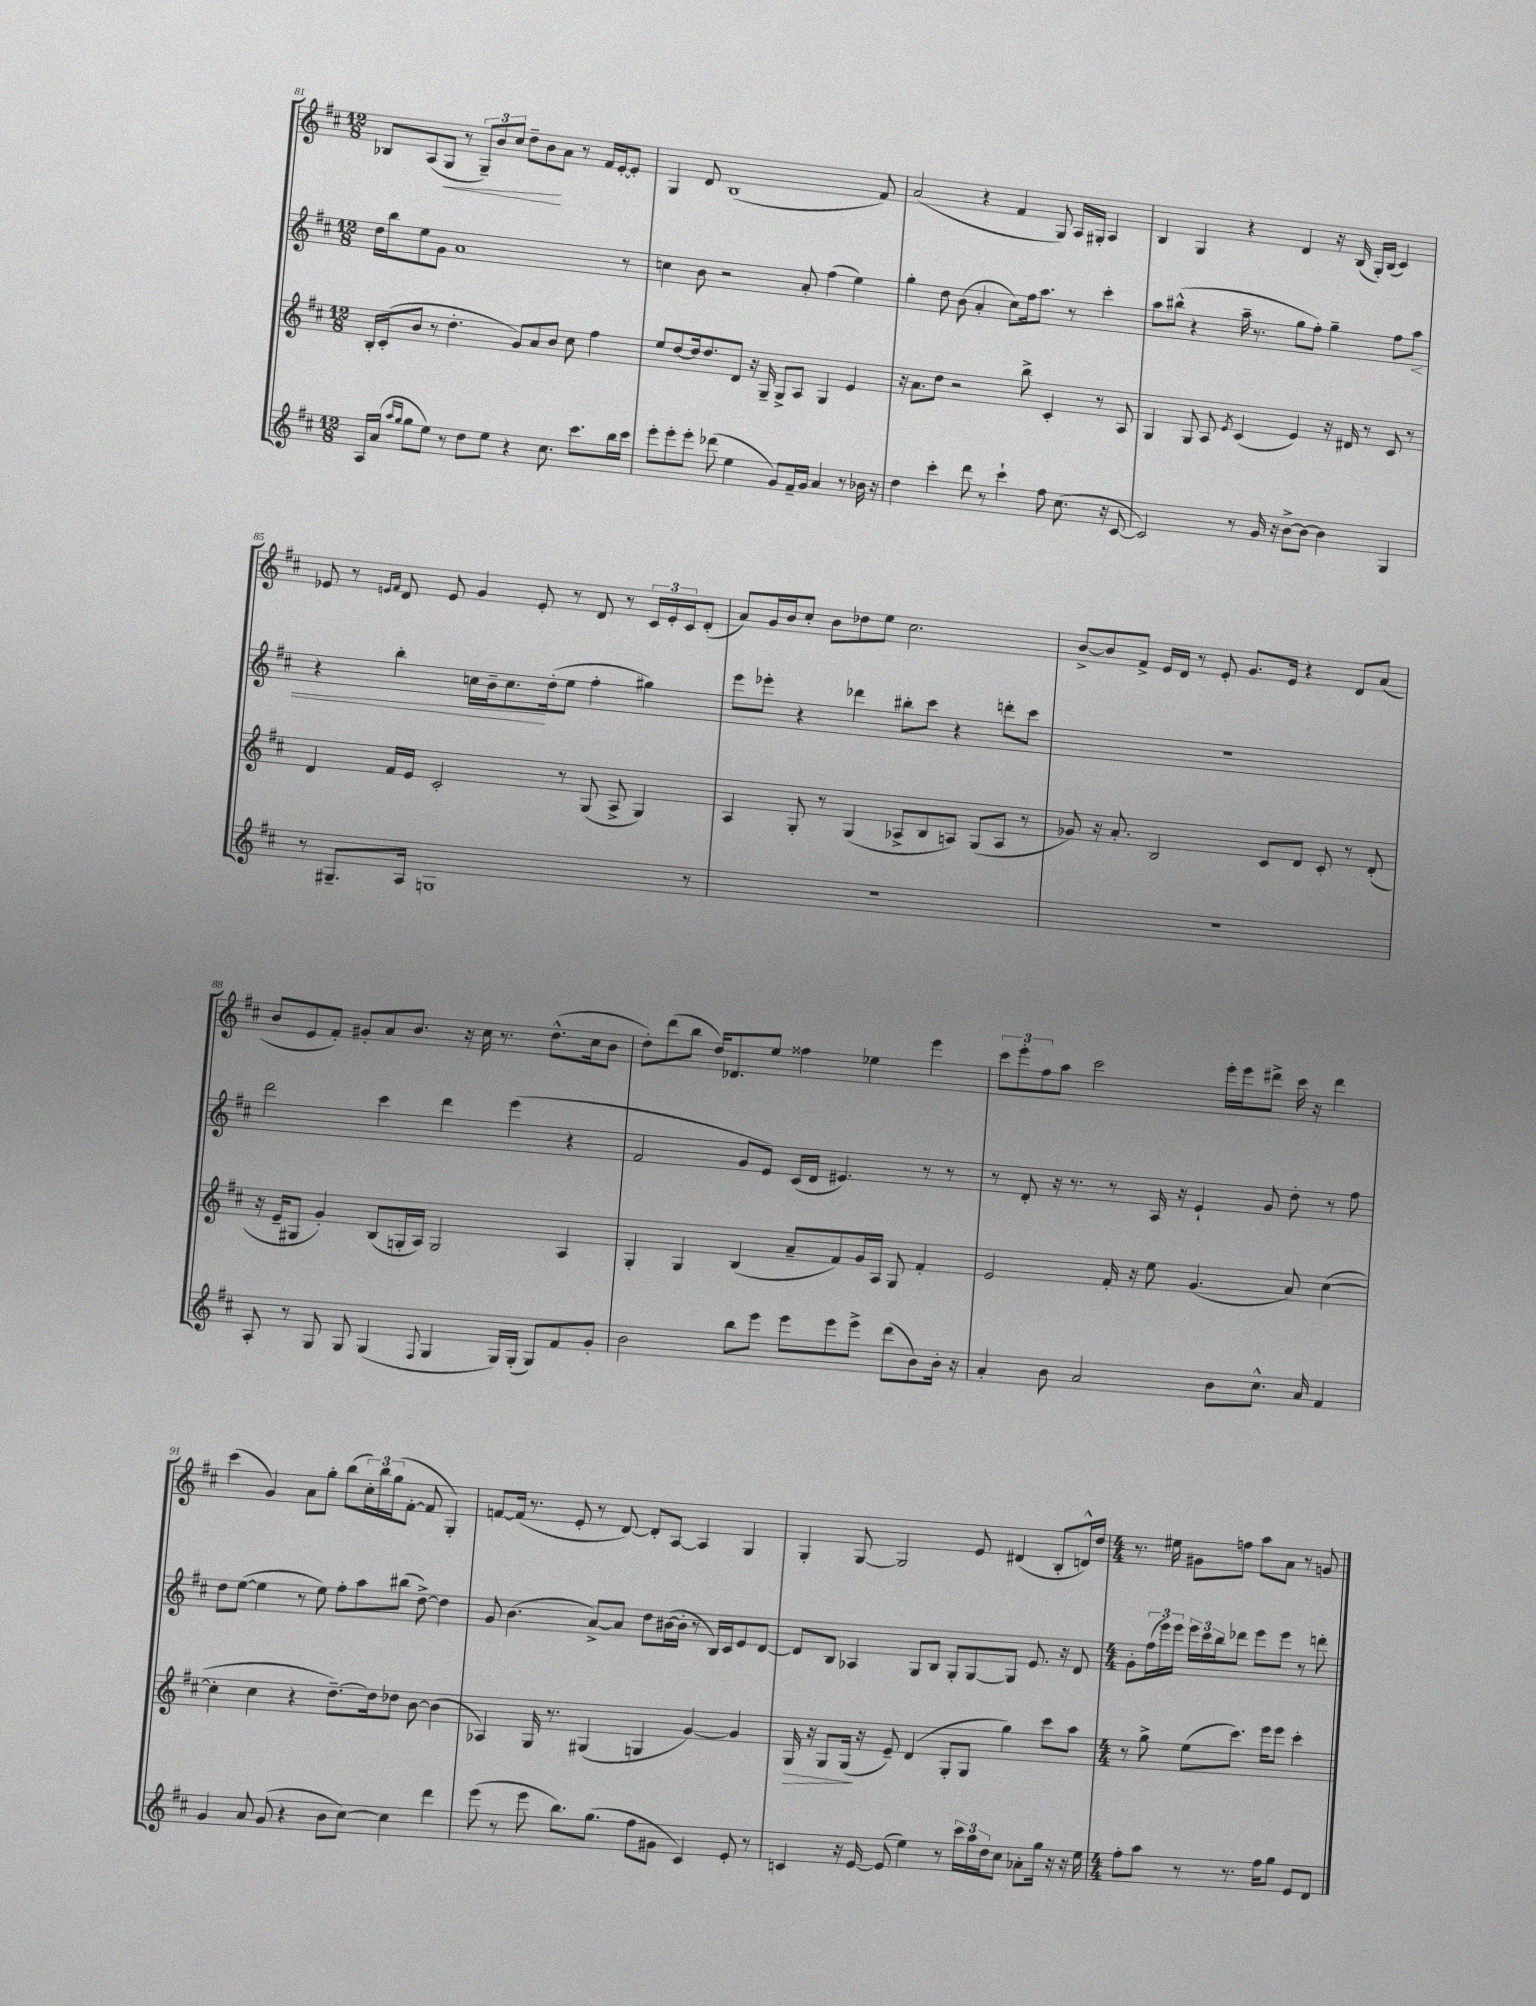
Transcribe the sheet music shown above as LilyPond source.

<<
\new StaffGroup <<
\new Staff = "s0" {
    \clef treble \key d \major \numericTimeSignature \time 12/8
    bes8 a8( g8\< r8 \tuplet 3/2 { g8--) b'8 cis''8 } d''8-- b'8\! a'8 r8 fis'16 e'16~-. e'8-. |
    g4 d'8 b1( fis'8) |
    a'2( r4 fis'4 g8) a16 gis16-. a4 |
    b4 g4 r4 d'4 r16 b16( g16-.) b16( cis'4) |
    ees'8 r8 \grace { e'16 fis'16 } d'8 e'8 g'4 e'8-. r8 d'8 r8 \tuplet 3/2 { cis'16 e'16-. cis'16 } d'8-.( |
    a'8) g'16 b'16 cis''8-. b'8 des''8 e''8 cis''2. |
    b'8~-> b'8 fis'8-> e'16 d'16 r8 e'8-. g'8. e'16 r4 d'8 a'8( |
    b'8 e'8 fis'8-.) gis'8-. a'8 b'8. r16 cis''16 r8. d''8.-^( cis''16 b'8 |
    d''8-.) d'''8( b''8 d''16) des'8. e''8 fisis''4 ees''4 e'''4 |
    \tuplet 3/2 { cis'''8 e'''8-. fis''8 } a''8 cis'''2 e'''16-. e'''16 dis'''8-> cis'''16 r16 dis'''4 |
    cis'''4( g'4) a'8 g''8-. b''8( \tuplet 3/2 { cis''16-.) b''16 g''16( } fis'8~-. fis'8 g4-.) |
    f'8~ f'16( r8. e'8-. r8 d'8~) d'8-. a8~ a4 g4 |
    g4-. g8~ g2 e'8 dis'4( b8-. d'16-^) d''16 |
    \numericTimeSignature \time 4/4 r8. eis''16 gis'8 f''8 a''8 a'8 r8 g'8 \bar "|." |
}
\new Staff = "s1" {
    \clef treble \key d \major \numericTimeSignature \time 12/8
    d''16 b''16 e''8 g'8 a'1 r8 |
    c''4 b'8 r2 a'8-. fis''4( e''4) |
    g''4-. d''8 b'8( a'4-. cis''8) fis''16 a''8. r8 cis'''4-. |
    a''8 bis''8-^( r4 a''16-- r8. g''8 fis''8-.) g''4-- fis''8 a''8\< |
    r4 b''4-. c''16 b'16-- c''8.\! d''16-.( e''8 fis''4-. gis''4) |
    e'''8 ees'''8-. r4 des'''4 bis''8-. cis'''8 r4 d'''8-. cis'''8 |
    R1. |
    d'''2 cis'''4 d'''4 e'''4( r4 |
    fis'2 g'8 e'8) cis'16( d'16 eis'4.) r8 r8 |
    r8 d'8-. r16 r8. r8 a16 r16 e'4-! g'8 d''8-. r8 fis''8 |
    d''8 e''8~( e''4 r8 e''8) fis''8-. a''8 bis''8( d''8~->) d''4 |
    g'8 b'4.( a'8~->) a'8 d''8 bis'16~( bis'16-. r8 b16) cis'16 e'8 d'8~ |
    d'8 b8 aes4 g8 b8 g8-. g8~ g8 e'8. r16 d'8 |
    \numericTimeSignature \time 4/4 g'8-. \tuplet 3/2 { fis''16( e'''16) e'''16 } \tuplet 3/2 { e'''16 cis'''16 b''16 } des'''8 e'''8 e'''8 r8 d'''8-. \bar "|." |
}
\new Staff = "s2" {
    \clef treble \key d \major \numericTimeSignature \time 12/8
    b16-. cis'16-.( b'8 r8 d''4.-. g'8) a'8 b'8 cis''8 fis''4 |
    e''8 d''8~ d''16 d''8. d'8 r16 g16-- g8-> a8 g4 e'4 |
    r16 a'8. d''8 r2 b''8-> cis'4-. r8 a8 |
    g4 g8 a8 \acciaccatura { e'8 } cis'4( e'4) r16 dis'16 r8 cis'8 r8 |
    d'4 fis'16 e'16 cis'2-. r8 g8( a8-> g4) |
    a4 g8-. r8 g4( aes8-> b8 a8) g8( a8 r8 |
    ges'8) r16 a'8.-. b2 cis'8 d'8 cis'8-. r8 d'8-.( |
    r16 e'16-- gis8 g'4-.) b8( g16-. a16) g2 a4 |
    g4-. g4 b4( a'8-- fis'8) g'16 a16 g8 fis'4-. |
    e'2 fis'16-. r16 e''8 g'4.( a'8) cis''4~( |
    cis''4-. cis''4 r4 d''8.~--) d''16 des''8 b'8~ b'4( |
    aes4) g16 r8. gis4( g4 g'4~) g'4 |
    g16\> r16 g8 g16\!( r16 e'8--) d'4( g8-. g8 g''4) cis'''8 a''8 |
    \numericTimeSignature \time 4/4 r8 g''8-> e''8( cis'''8.) e'''16 e'''8 cis'''4-. \bar "|." |
}
\new Staff = "s3" {
    \clef treble \key d \major \numericTimeSignature \time 12/8
    a16 a'16( \grace { a''16 g''16 } g''8 e''8) r8 d''8 e''8 r4 cis''8. cis'''8. b''16 cis'''16 |
    e'''8-. e'''8-. e'''8-. des'''8( e''4 g'8) fis'16-- g'16 a'4 r8 bes'16 r16 |
    d''4 cis'''4-. d'''8 r8 cis'''4-! fis''8 cis''8.( r16 cis'8~ |
    cis'2) r8 g'16 r16 b'8~-> b'8~ b'4 g4 |
    r8 gis8.-- a16 g1 r8 |
    R1. |
    R1. |
    a8-. r8 g8 g8 g4( \appoggiatura { fis8 } g4 g16) g16-.( g8) fis'8 g'8-. |
    b'2 b''8 e'''8 e'''8 e'''8 e'''8-> d'''8( b'8) b'16-. r16 |
    a'4-. b'8 a'2 b'8 cis''8.-^ a'16 fis'4 |
    g'4 a'8 g'8( r4 b'8 cis''8~) cis''4 d'''4 |
    e'''8( r8 e'''8 b''8.) g''8.( fis''8 gis'8 cis'4) e'8-. r8 |
    c'4 r16 e'16~ e'8( e''4) r8 \tuplet 3/2 { cis'''16 a''16 d''16 } cis''8 aes'8-. g''16 r16 r16 e''16 |
    \numericTimeSignature \time 4/4 fis''8-. a''8 r8 r8. fis''16 g''8 e'8 d'8 \bar "|." |
}
>>
>>
\layout { \context { \Score currentBarNumber = #81 } }
